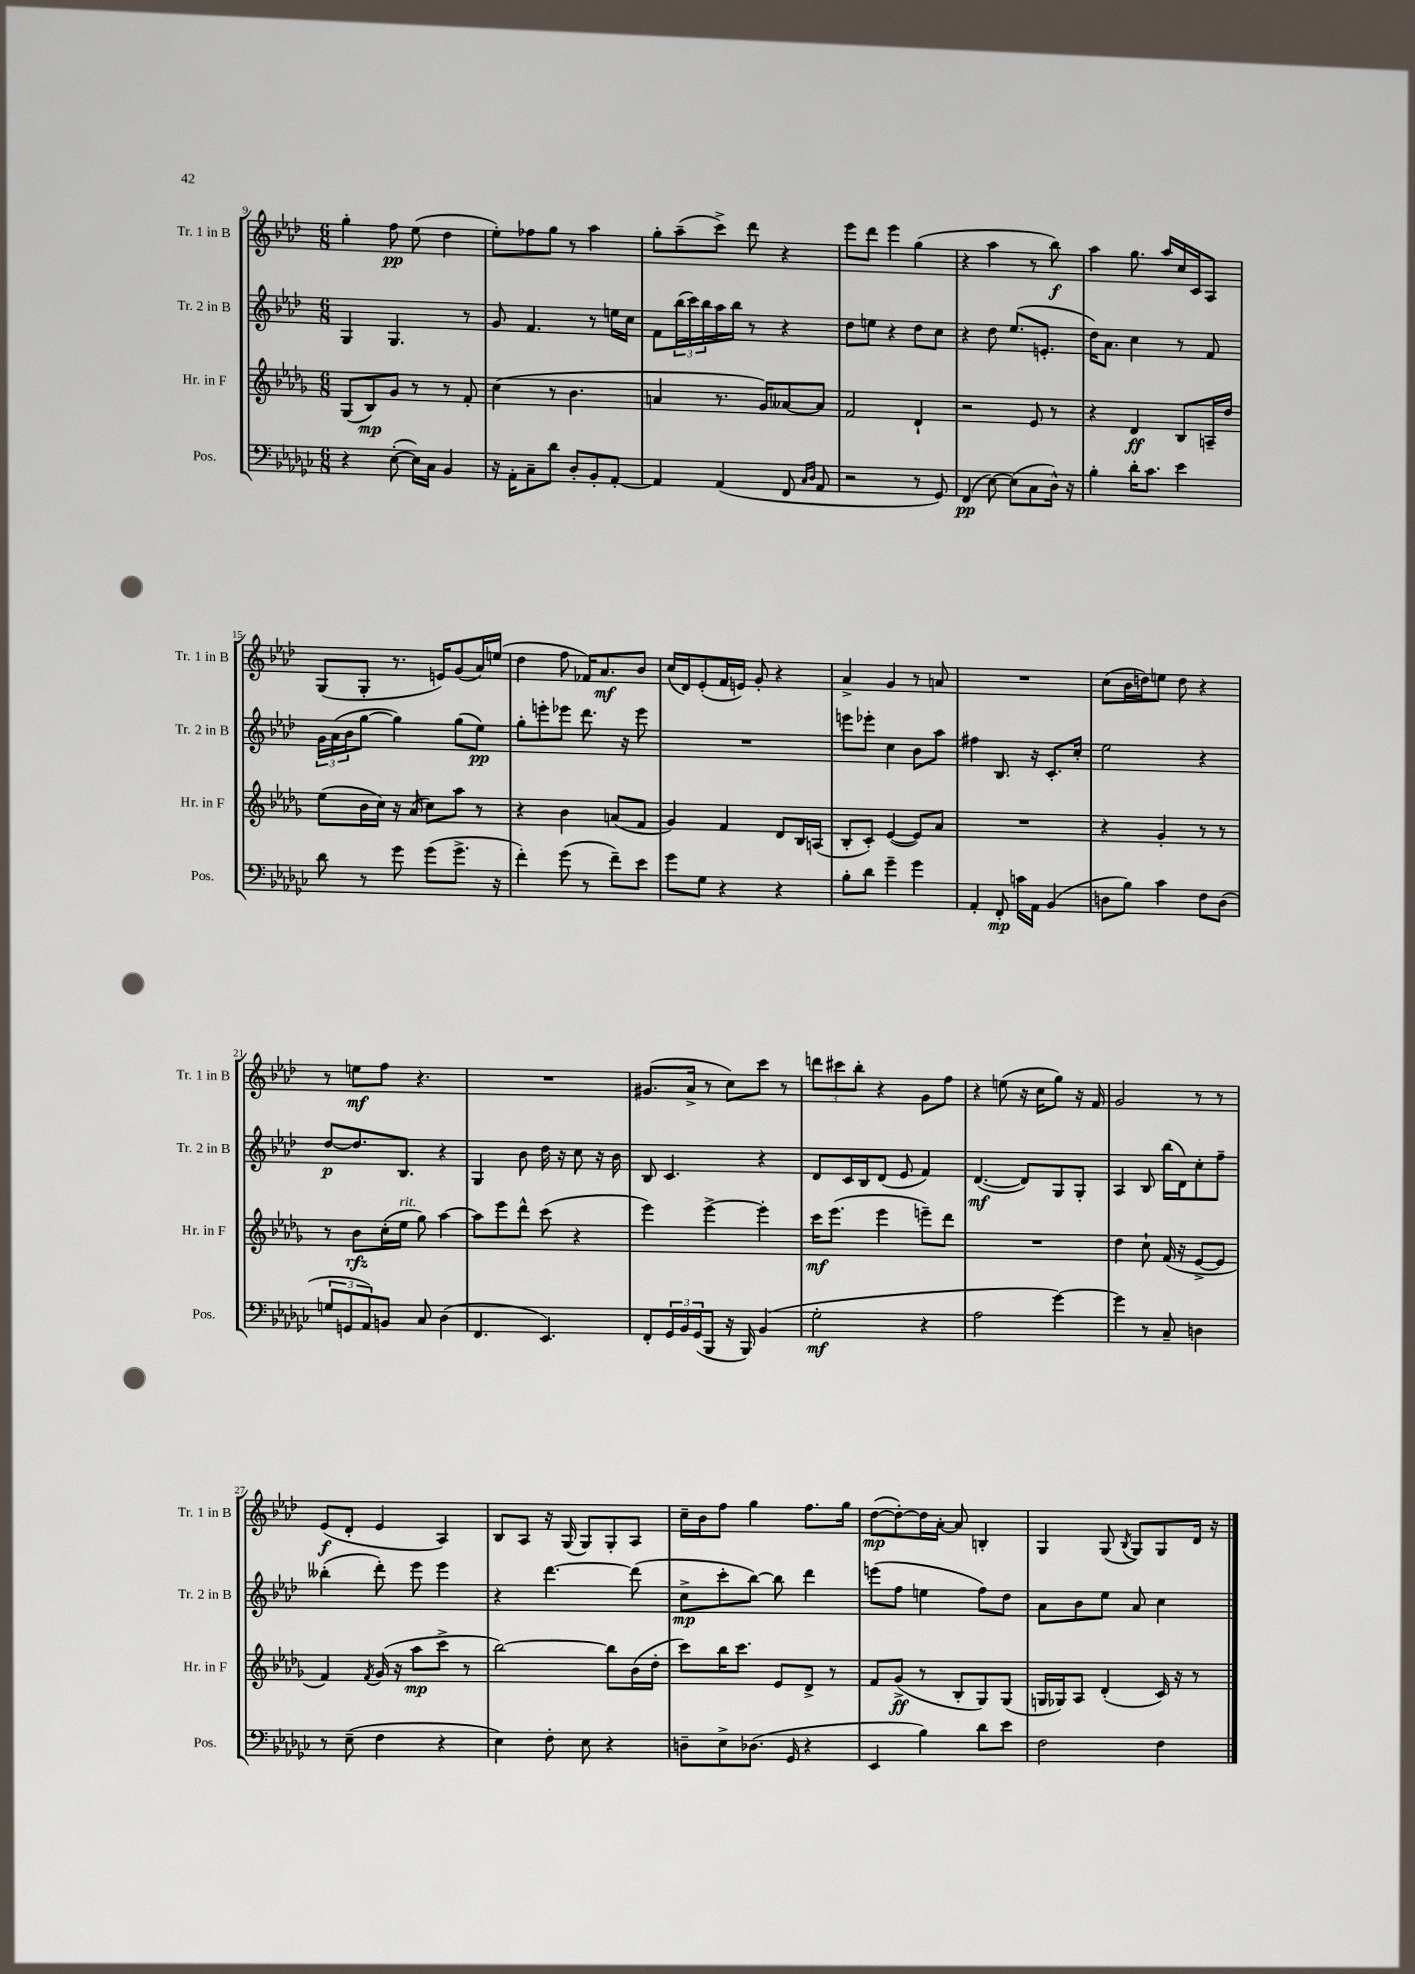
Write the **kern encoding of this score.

**kern	**dynam	**kern	**dynam	**kern	**dynam	**kern	**dynam
*part4	*part4	*part3	*part3	*part2	*part2	*part1	*part1
*staff4	*staff4	*staff3	*staff3	*staff2	*staff2	*staff1	*staff1
*I"Pos.	*	*I"Hr. in F	*	*I"Tr. 2 in B	*	*I"Tr. 1 in B	*
*I'Pos.	*	*I'Hr. in F	*	*I'Tr. 2 in B	*	*I'Tr. 1 in B	*
*clefF4	*	*clefG2	*	*clefG2	*	*clefG2	*
*k[b-e-a-d-g-c-]	*	*k[b-e-a-d-g-]	*	*k[b-e-a-d-]	*	*k[b-e-a-d-]	*
*M6/8	*	*M6/8	*	*M6/8	*	*M6/8	*
=9	=9	=9	=9	=9	=9	=9	=9
4r	.	(8G-/L	.	4G/	.	4gg'\	.
.	.	8B-/)	mp	.	.	.	.
([8E-'\	.	8g-/J	.	4.G/	.	8ff\	pp
16E-\LL])	.	8r	.	.	.	(8ee-\	.
16C-\JJ	.	.	.	.	.	.	.
4BB-/	.	8r	.	.	.	4dd-\	.
.	.	8f'/	.	8r	.	.	.
=10	=10	=10	=10	=10	=10	=10	=10
16r	.	(4cc\	.	8g/	.	8ee-'\L)	.
16AA-'\KL	.	.	.	.	.	.	.
8C-~\	.	.	.	4.f/	.	8ff-X\	.
8d-\J	.	8r	.	.	.	8gg\J	.
8D-'/L	.	4.b-\	.	.	.	8r	.
8BB-'/	.	.	.	8r	.	4aa-\	.
[8AA-'/J	.	.	.	16een\LL	.	.	.
.	.	.	.	16cc\JJ	.	.	.
=11	=11	=11	=11	=11	=11	=11	=11
4AA-/]	.	4an/	.	8f\L	.	8gg'\L	.
.	.	.	.	(24bb-\L	.	(8aa-~\	.
.	.	.	.	24ccc\)	.	.	.
.	.	.	.	24bb-\	.	.	.
(4AA-/	.	8.r	.	16aa-\	.	8ccc^\J)	.
.	.	.	.	16bb-\JJ	.	.	.
.	.	.	.	8r	.	8ddd-\	.
.	.	16g-/KL)	.	.	.	.	.
8FF/	.	[8a--X/	.	4r	.	4r	.
16qqC-/LL	.	.	.	.	.	.	.
16qqD-/JJ	.	.	.	.	.	.	.
8AA-/	.	8a--/J]	.	.	.	.	.
=12	=12	=12	=12	=12	=12	=12	=12
2r	.	2f/	.	8dd-\L	.	8eee-\L	.
.	.	.	.	8een\J	.	8ddd-\J	.
.	.	.	.	4r	.	4eee-\	.
8r	.	4d-`/	.	8dd-\L	.	(4gg\	.
8GG-/)	.	.	.	8cc\J	.	.	.
=13	=13	=13	=13	=13	=13	=13	=13
(4FF/	pp	2r	.	4r	.	4r	.
[8E-\)	.	.	.	8dd-\	.	4aa-\	.
(8E-\L]	.	.	.	(8.ee-/L	.	.	.
8C-\	.	8e-/	.	.	.	8r	.
.	.	.	.	8.en'/J	.	.	.
16D-^^\Jk)	.	8r	.	.	.	8bb-\)	f
16r	.	.	.	.	.	.	.
=14	=14	=14	=14	=14	=14	=14	=14
4B-'\	.	4r	.	16dd-\KL)	.	4aa-\	.
.	.	.	.	8.a-\J	.	.	.
16d-'\KL	.	4d-/	ff	4cc\	.	8.gg\	.
8.c-\J	.	.	.	.	.	.	.
.	.	.	.	.	.	16aa-/LL	.
4e-\	.	8B-/L	.	8r	.	16cc/	.
.	.	.	.	.	.	16c/J	.
.	.	16An~/L	.	8f/	.	8A-/J	.
.	.	16dd-/JJ	.	.	.	.	.
!!LO:LB:g=z
=15	=15	=15	=15	=15	=15	=15	=15
8d-\	.	(8ee-\L	.	24g\LL	.	(8G/L	.
.	.	.	.	(24a-\	.	.	.
.	.	.	.	24b-\J	.	.	.
8r	.	16b-\L	.	[8gg\J	.	8G'/J	.
.	.	16cc\JJ)	.	.	.	.	.
8g-\	.	16r	.	4gg\])	.	8.r	.
.	.	(16a-/	.	.	.	.	.
(8g-\L	.	8cc\L)	.	.	.	.	.
.	.	.	.	.	.	16en/KL)	.
8.g-^\J	.	8aa-\J	.	(8gg\L	.	(8g/	.
.	.	8r	.	8ee-\J)	pp	16a-/L)	.
16r	.	.	.	.	.	(16een/JJ	.
=16	=16	=16	=16	=16	=16	=16	=16
4f'\)	.	4r	.	8gg'\L	.	4dd-\	.
.	.	.	.	8eeen'\	.	.	.
(8g-\	.	4b-\	.	8eee-X\J	.	8ff\	.
8r	.	.	.	8.ddd-\	.	16f-X/KL)	.
.	.	.	.	.	.	8.a-/	mf
8f~\L)	.	(8an/L	.	.	.	.	.
.	.	.	.	16r	.	.	.
8e-\J	.	8f/J	.	8eee-\	.	8b-/J	.
=17	=17	=17	=17	=17	=17	=17	=17
8g-\L	.	4g-/)	.	2.r	.	(16cc/LL	.
.	.	.	.	.	.	16d-/J)	.
8G-\J	.	.	.	.	.	(8e-'/	.
4r	.	4f/	.	.	.	16f/L	.
.	.	.	.	.	.	16en/JJ)	.
.	.	.	.	.	.	8g'/	.
4r	.	8d-/L	.	.	.	4r	.
.	.	16B-/L	.	.	.	.	.
.	.	(16An/JJ	.	.	.	.	.
=18	=18	=18	=18	=18	=18	=18	=18
8B-'\L	.	8B-'/L	.	8eeen\L	.	4a-^/	.
8d-\J	.	8c'/J)	.	8eee-X'\J	.	.	.
4g-~\	.	([4e-/	.	4cc\	.	4g/	.
4g-\	.	8e-/L])	.	8b-\L	.	8r	.
.	.	8a-/J	.	8aa-\J	.	8an/	.
=19	=19	=19	=19	=19	=19	=19	=19
4AA-'/	.	2.r	.	4ff#X\	.	2.r	.
8FF'/	mp	.	.	8.B-/	.	.	.
16cn\LL	.	.	.	.	.	.	.
16AA-\JJ	.	.	.	16r	.	.	.
(4BB-/	.	.	.	8.c'/L	.	.	.
.	.	.	.	16cc'/Jk	.	.	.
=20	=20	=20	=20	=20	=20	=20	=20
8Dn\L	.	4r	.	2ee-\	.	(8cc\L	.
8B-\J)	.	.	.	.	.	16b-\L	.
.	.	.	.	.	.	16ddn\J)	.
4c-\	.	4g-'/	.	.	.	8een\J	.
.	.	.	.	.	.	8dd\	.
8F\L	.	8r	.	4r	.	4r	.
(8D\J	.	8r	.	.	.	.	.
!!LO:LB:g=z
=21	=21	=21	=21	=21	=21	=21	=21
12Gn/L	.	8r	.	[8dd-/L	p	8r	.
12GGn/	.	.	.	.	.	.	.
.	.	8b-\L	rfz	8.dd-/]	.	8een\L	mf
12AA-/)	.	.	.	.	.	.	.
8BBn/J	.	(16cc'\L	.	.	.	8ff\J	.
!	!	!LO:TX:a:i:t=rit.	!	!	!	!	!
.	.	16ee-\JJ	.	8.B-/J	.	.	.
8C-/	.	8gg-\)	.	.	.	4.r	.
(4D-\	.	[4aa-\	.	4r	.	.	.
=22	=22	=22	=22	=22	=22	=22	=22
4.FF/	.	8aa-\L]	.	4G/	.	2.r	.
.	.	8eee-\	.	.	.	.	.
.	.	8ddd-^^\J	.	8b-\	.	.	.
4.EE-/)	.	(8ccc\	.	16dd-\	.	.	.
.	.	.	.	16r	.	.	.
.	.	4r	.	8cc\	.	.	.
.	.	.	.	16r	.	.	.
.	.	.	.	16b-\	.	.	.
=23	=23	=23	=23	=23	=23	=23	=23
8FF'/L	.	4eee-\)	.	8B-/	.	(8.g#X/L	.
24GG-/L	.	.	.	4.c/	.	.	.
24BB-/	.	.	.	.	.	.	.
.	.	.	.	.	.	16a-^/Jk	.
(24GG-/J	.	.	.	.	.	.	.
8BBB-/J	.	[4eee-^\	.	.	.	8r	.
16r	.	.	.	.	.	8cc\L)	.
16BBB-/)	.	.	.	.	.	.	.
(4BB-/	.	4eee-'\]	.	4r	.	8ccc\J	.
.	.	.	.	.	.	8r	.
=24	=24	=24	=24	=24	=24	=24	=24
2G-'\	mf	16ccc\KL	mf	8d-/L	.	12dddn\L	.
.	.	(8.eee-\J	.	.	.	.	.
.	.	.	.	.	.	12ccc#X\	.
.	.	.	.	16c/L	.	.	.
.	.	.	.	.	.	12bb-'\J	.
.	.	.	.	16B-/J	.	.	.
.	.	4eee-\	.	(8d-/J	.	4r	.
.	.	.	.	8e-/	.	.	.
4r	.	8eeen~\L)	.	4f/)	.	8g\L	.
.	.	8ddd-\J	.	.	.	8ff\J	.
=25	=25	=25	=25	=25	=25	=25	=25
2A-\	.	2.r	.	([4.d-/	mf	4r	.
.	.	.	.	.	.	(8een\	.
.	.	.	.	8d-/L])	.	16r	.
.	.	.	.	.	.	16cc\KL	.
[4g-\)	.	.	.	8G/	.	8gg\J)	.
.	.	.	.	8G'/J	.	16r	.
.	.	.	.	.	.	16f/	.
=26	=26	=26	=26	=26	=26	=26	=26
4g-\]	.	4dd-\	.	4A-/	.	2g/	.
8r	.	8cc`\	.	8B-/	.	.	.
8C-~/	.	(16f/	.	(16bb-\LL	.	.	.
.	.	16r	.	16d-\J)	.	.	.
4Dn\	.	[8e-^/L	.	8cc'\	.	8r	.
.	.	8e-/J]	.	8ff~\J	.	8r	.
!!LO:LB:g=z
=27	=27	=27	=27	=27	=27	=27	=27
8r	.	4f/)	.	(4bb--X'\	.	(8e-/L	f
(8E-~\	.	.	.	.	.	8d-'/J	.
.	.	8qf/	.	.	.	.	.
4F\	.	(16g-/	.	8ddd-'\)	.	4e-/	.
.	.	16r	.	.	.	.	.
.	.	8aa-\L	mp	8eee-\	.	.	.
4r	.	8ccc^\J	.	4eee-\	.	4A-/)	.
.	.	8r	.	.	.	.	.
=28	=28	=28	=28	=28	=28	=28	=28
4E-\)	.	[2bb-\)	.	4r	.	8B-/L	.
.	.	.	.	.	.	8A-/J	.
8F'\	.	.	.	[4.ddd-\	.	16r	.
.	.	.	.	.	.	(16G/	.
8E-\	.	.	.	.	.	8G/L)	.
4r	.	8bb-\L]	.	.	.	8G'/	.
.	.	(16b-\L	.	(8ddd-\]	.	8A-/J	.
.	.	16dd-'\JJ	.	.	.	.	.
=29	=29	=29	=29	=29	=29	=29	=29
8Dn~\L	.	8ccc\L)	.	8cc^\L	mp	16cc~\LL	.
.	.	.	.	.	.	16b-\J	.
8E-^\	.	16bb-\K	.	8ccc'\	.	8ff\J	.
.	.	8.ccc\J	.	.	.	.	.
(8.D-X\J	.	.	.	[8bb-\J)	.	4gg\	.
.	.	8e-/L	.	8bb-\]	.	.	.
16GG-/	.	.	.	.	.	.	.
4r	.	8d-^/J	.	4ddd-\	.	8.ff\L	.
.	.	8r	.	.	.	.	.
.	.	.	.	.	.	16gg\Jk	.
=30	=30	=30	=30	=30	=30	=30	=30
4EE-/	.	8f/L	.	(8eeen\L	.	([8dd-\L	mp
.	.	(8g-^/J	ff	8ff\J	.	8dd-'\_)	.
4B-\)	.	8r	.	4een\	.	16dd-\L]	.
.	.	.	.	.	.	[16a-'\JJ	.
.	.	8B-'/L	.	.	.	8a-/]	.
8d-\L	.	8G-/)	.	8ff\L)	.	4Bn'/	.
8e-\J	.	(8G-/J	.	8dd-\J	.	.	.
=31	=31	=31	=31	=31	=31	=31	=31
2F\	.	16Gn/LL	.	8a-\L	.	4G/	.
.	.	16G-X/J)	.	.	.	.	.
.	.	8A-/J	.	8b-\	.	.	.
.	.	(4d-'/	.	8ee-\J	.	(8G/	.
.	.	.	.	.	.	8qB-/	.
.	.	.	.	8a-/	.	8G/L)	.
4F\	.	16c/)	.	4cc\	.	8G/	.
.	.	16r	.	.	.	.	.
.	.	8r	.	.	.	16d-/Jk	.
.	.	.	.	.	.	16r	.
==	==	==	==	==	==	==	==
*-	*-	*-	*-	*-	*-	*-	*-
